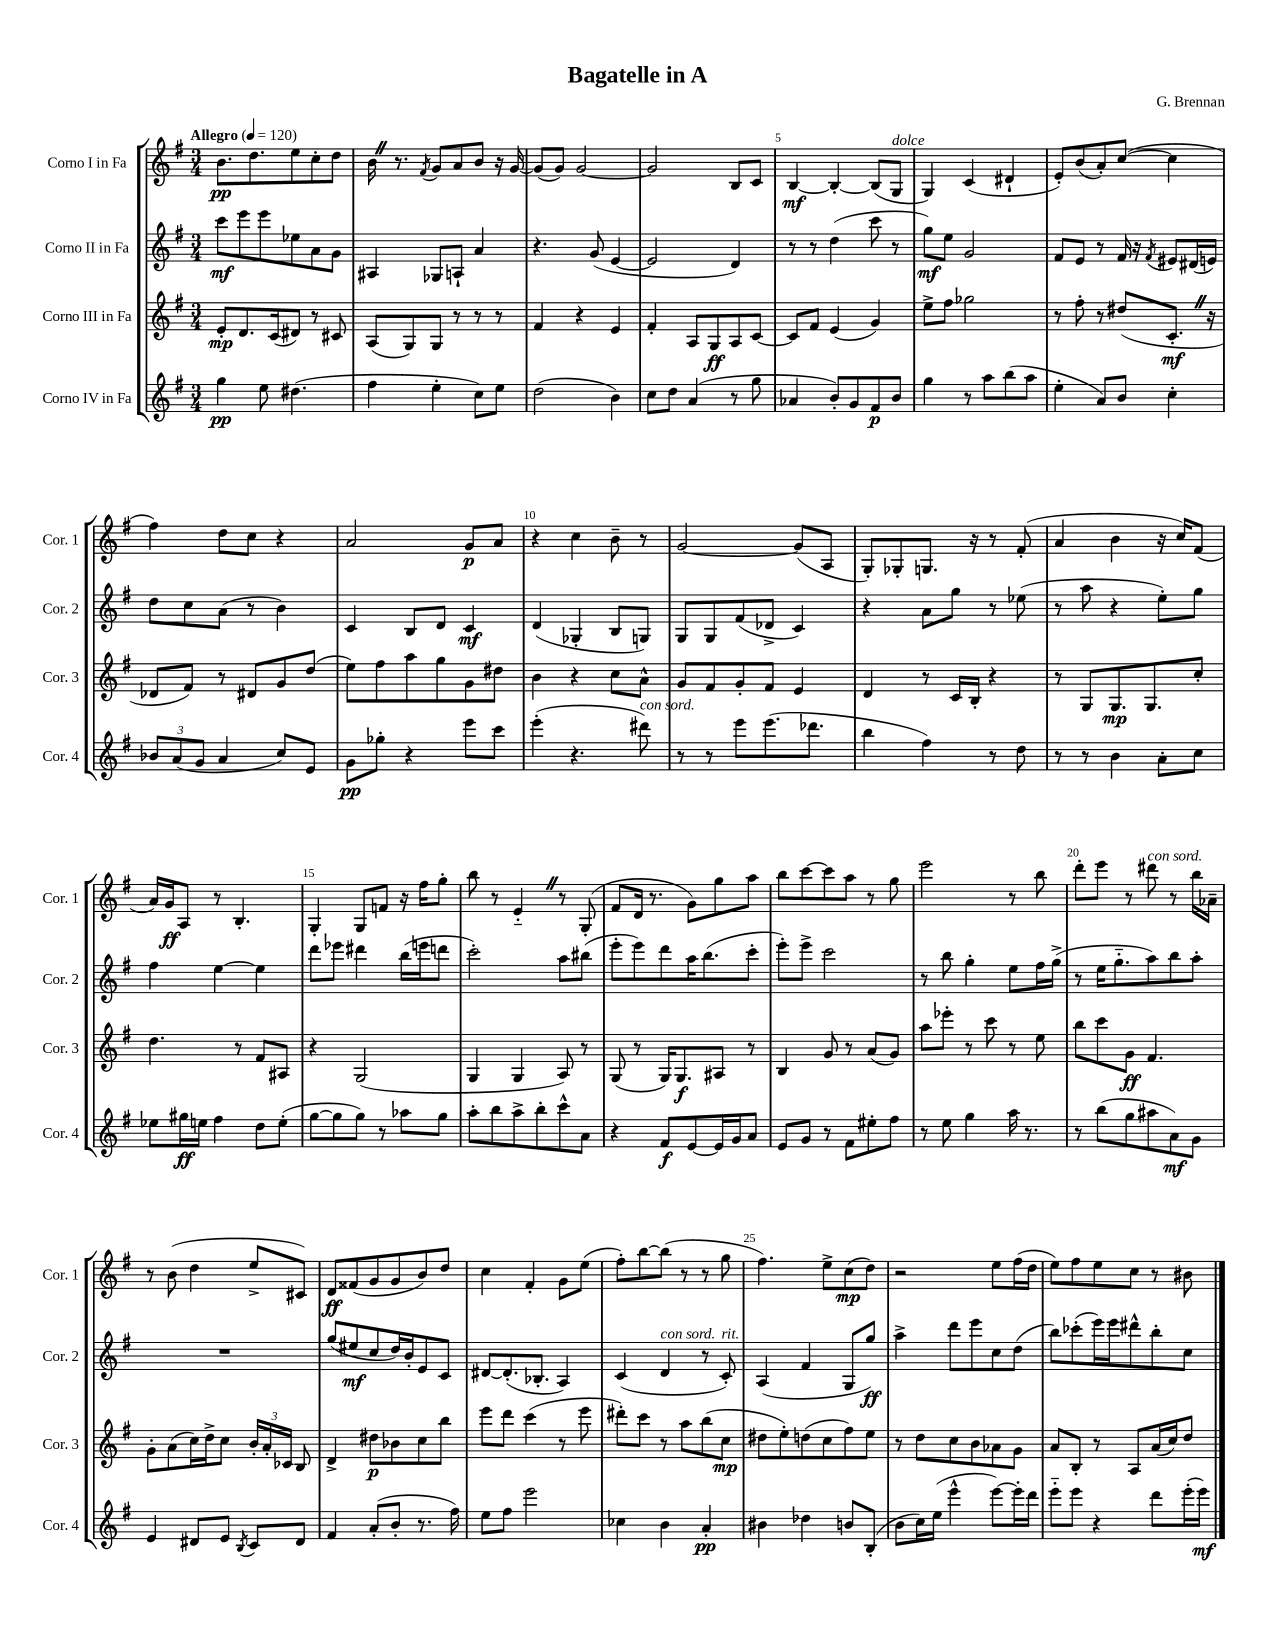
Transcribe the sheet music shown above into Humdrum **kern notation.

**kern	**kern	**kern	**kern
*staff4	*staff3	*staff2	*staff1
*clefG2	*clefG2	*clefG2	*clefG2
*k[f#]	*k[f#]	*k[f#]	*k[f#]
*M3/4	*M3/4	*M3/4	*M3/4
*MM120	*MM120	*MM120	*MM120
4gg	8e'	8ccc	8.b
.	8.d	8eee	.
.	.	.	8.dd
8ee	.	8eee	.
.	(16c	.	.
(4.dd#	8d#)	8ee-	8ee
.	8r	8a	8cc'
.	8c#	8g	8dd
=	=	=	=
4ff#	(8A	4A#	16b
.	.	.	8.r
.	8G)	.	.
.	.	.	8qf#
4ee'	8G	8G-	8g
.	8r	8A`	8a
8cc)	8r	4a	8b
8ee	8r	.	16r
.	.	.	[16g
=	=	=	=
(2dd	4f#	4.r	(8g]
.	.	.	8g)
.	4r	.	[2g
.	.	(8g	.
4b)	4e	[4e	.
=	=	=	=
8cc	4f#'	2e]	2g]
8dd	.	.	.
(4a	8A	.	.
.	8G	.	.
8r	8A	4d)	8B
8gg	[8c	.	8c
=	=	=	=
4a-	8c]	8r	[4B
.	8f#	8r	.
8b')	(4e	(4dd	4B'_
8g	.	.	.
8f#	4g)	8ccc	(8B]
8b	.	8r	8G
=	=	=	=
4gg	8ee^	8gg)	4G)
.	8ff#	8ee	.
8r	2gg-	2g	(4c
8aa	.	.	.
(8bb	.	.	4d#`
8aa	.	.	.
=	=	=	=
4ee'	8r	8f#	8e')
.	8ff#'	8e	(8b
8a)	8r	8r	8a')
8b	(8dd#	16f#	([8cc
.	.	16r	.
.	.	8qf#	.
4cc'	8.c'	8e#	4cc]
.	.	(16d#	.
.	16r	16e)	.
=	=	=	=
12b-	8d-	8dd	4ff#)
(12a	.	.	.
.	8f#)	8cc	.
12g	.	.	.
4a	8r	(8a	8dd
.	8d#	8r	8cc
8cc)	8g	4b)	4r
8e	(8dd	.	.
=	=	=	=
8g	8ee)	4c	2a
8gg-'	8ff#	.	.
4r	8aa	8B	.
.	8gg	8d	.
8eee	8g	4c	8g
8ccc	8dd#	.	8a
=	=	=	=
(4eee'	4b	(4d	4r
4.r	4r	4G-'	4cc
.	8cc	8B	8b~
8ddd#)	8a^^	8G)	8r
=	=	=	=
8r	8g	8G	[2g
8r	8f#	8G	.
8eee	8g'	(8f#	.
(8.eee	8f#	8d-^	.
.	4e	4c)	(8g]
8.ddd-	.	.	.
.	.	.	8A
=	=	=	=
4bb	4d	4r	8G')
.	.	.	8G-'
4ff#)	8r	8a	8.G
.	16c	8gg	.
.	16B'	.	16r
8r	4r	8r	8r
8dd	.	(8ee-	(8f#'
=	=	=	=
8r	8r	8r	4a
8r	8G	8aa	.
4b	8.G	4r	4b
.	8.G	.	.
8a'	.	8ee')	16r
.	.	.	16cc)
8cc	8cc'	8gg	(8f#
=	=	=	=
8ee-	4.dd	4ff#	16a)
.	.	.	16g
16gg#	.	.	8A
16ee	.	.	.
4ff#	.	[4ee	8r
.	8r	.	4.B'
8dd	8f#	4ee]	.
(8ee'	8A#	.	.
=	=	=	=
[8gg	4r	8ddd	4G'
8gg]	.	8eee-	.
8gg)	(2G	4ddd#	8G
8r	.	.	8f
8aa-	.	(16bb	16r
.	.	16eee	16ff#
8gg	.	8ddd	8gg'
=	=	=	=
8aa'	4G	2ccc')	8bb
8bb	.	.	8r
8aa^	4G	.	4e'~
8bb'	.	.	.
8ccc^^	8A)	8aa	8r
8a	8r	(8bb#	(8G'
=	=	=	=
4r	(8G	8eee'	8f#
.	8r	8eee)	16d
.	.	.	8.r
8f#	16G)	8ddd	.
.	8.G	.	.
[8e	.	16aa	8g)
.	.	(8.bb	.
16e]	8A#	.	8gg
16g	.	.	.
8a	8r	8ccc'	8aa
=	=	=	=
8e	4B	8eee')	8bb
8g	.	8eee^	[8ccc
8r	8g	2ccc	8ccc]
8f#	8r	.	8aa
8ee#'	(8a	.	8r
8ff#	8g)	.	8gg
=	=	=	=
8r	8aa	8r	2eee
8ee	8eee-'	8bb	.
4gg	8r	4gg'	.
.	8ccc	.	.
16aa	8r	8ee	8r
8.r	.	.	.
.	8ee	16ff#	8bb
.	.	(16gg^	.
=	=	=	=
8r	8bb	8r	8ddd'
(8bb	8ccc	16ee	8eee
.	.	8.gg'~	.
8gg	8g	.	8r
8aa#	4.f#	8aa)	8ddd#
8a)	.	8bb	8r
8g	.	8aa'	16bb
.	.	.	16a-~
=	=	=	=
4e	8g'	2.r	8r
.	(8a	.	(8b
8d#	16cc)	.	4dd
.	16dd^	.	.
8e	8cc	.	.
8qB	.	.	.
8c	24b'	.	8ee^
.	24a'	.	.
.	24c-	.	.
8d#	8B	.	8c#)
=	=	=	=
4f#	4d^	(8gg	8d
.	.	8ee#	(8f##
(8a'	8dd#	8cc	8g
8b'	8b-	16dd)	8g
.	.	16b'	.
8.r	8cc	8e	8b)
.	8bb	8c	8dd
16ff#)	.	.	.
=	=	=	=
8ee	8eee	[8d#	4cc
8ff#	8ddd	(8.d#']	.
2eee	(4ccc	.	4f#'
.	.	8.B-'	.
.	8r	4A)	8g
.	8eee	.	(8ee
=	=	=	=
4cc-	8ddd#')	(4c	8ff#')
.	8ccc	.	[8bb
4b	8r	4d	(8bb]
.	8aa	.	8r
4a'	(8bb	8r	8r
.	8cc	8c')	8gg
=	=	=	=
4b#	8dd#	(4A	4.ff#)
.	8ee')	.	.
4dd-	(8dd	4f#	.
.	8cc	.	8ee^
8b	8ff#)	8G	(8cc
(8B'	8ee	8gg)	8dd)
=	=	=	=
8b	8r	4aa^	2r
16cc)	8dd	.	.
(16ee	.	.	.
4eee^^	8cc	8ddd	.
.	8b	8eee	.
[8eee)	8a-	8cc	8ee
16eee']	8g	(8dd	(16ff#
16ddd	.	.	16dd
=	=	=	=
8eee'~	8a	8bb)	8ee)
8eee	8B'	(8ccc-'	8ff#
4r	8r	16eee)	8ee
.	.	16eee	.
.	8A	8ddd#^^	8cc
8ddd	(16a	8bb'	8r
.	16cc)	.	.
(16eee'	8dd	8cc	8b#
16eee)	.	.	.
==	==	==	==
*-	*-	*-	*-
